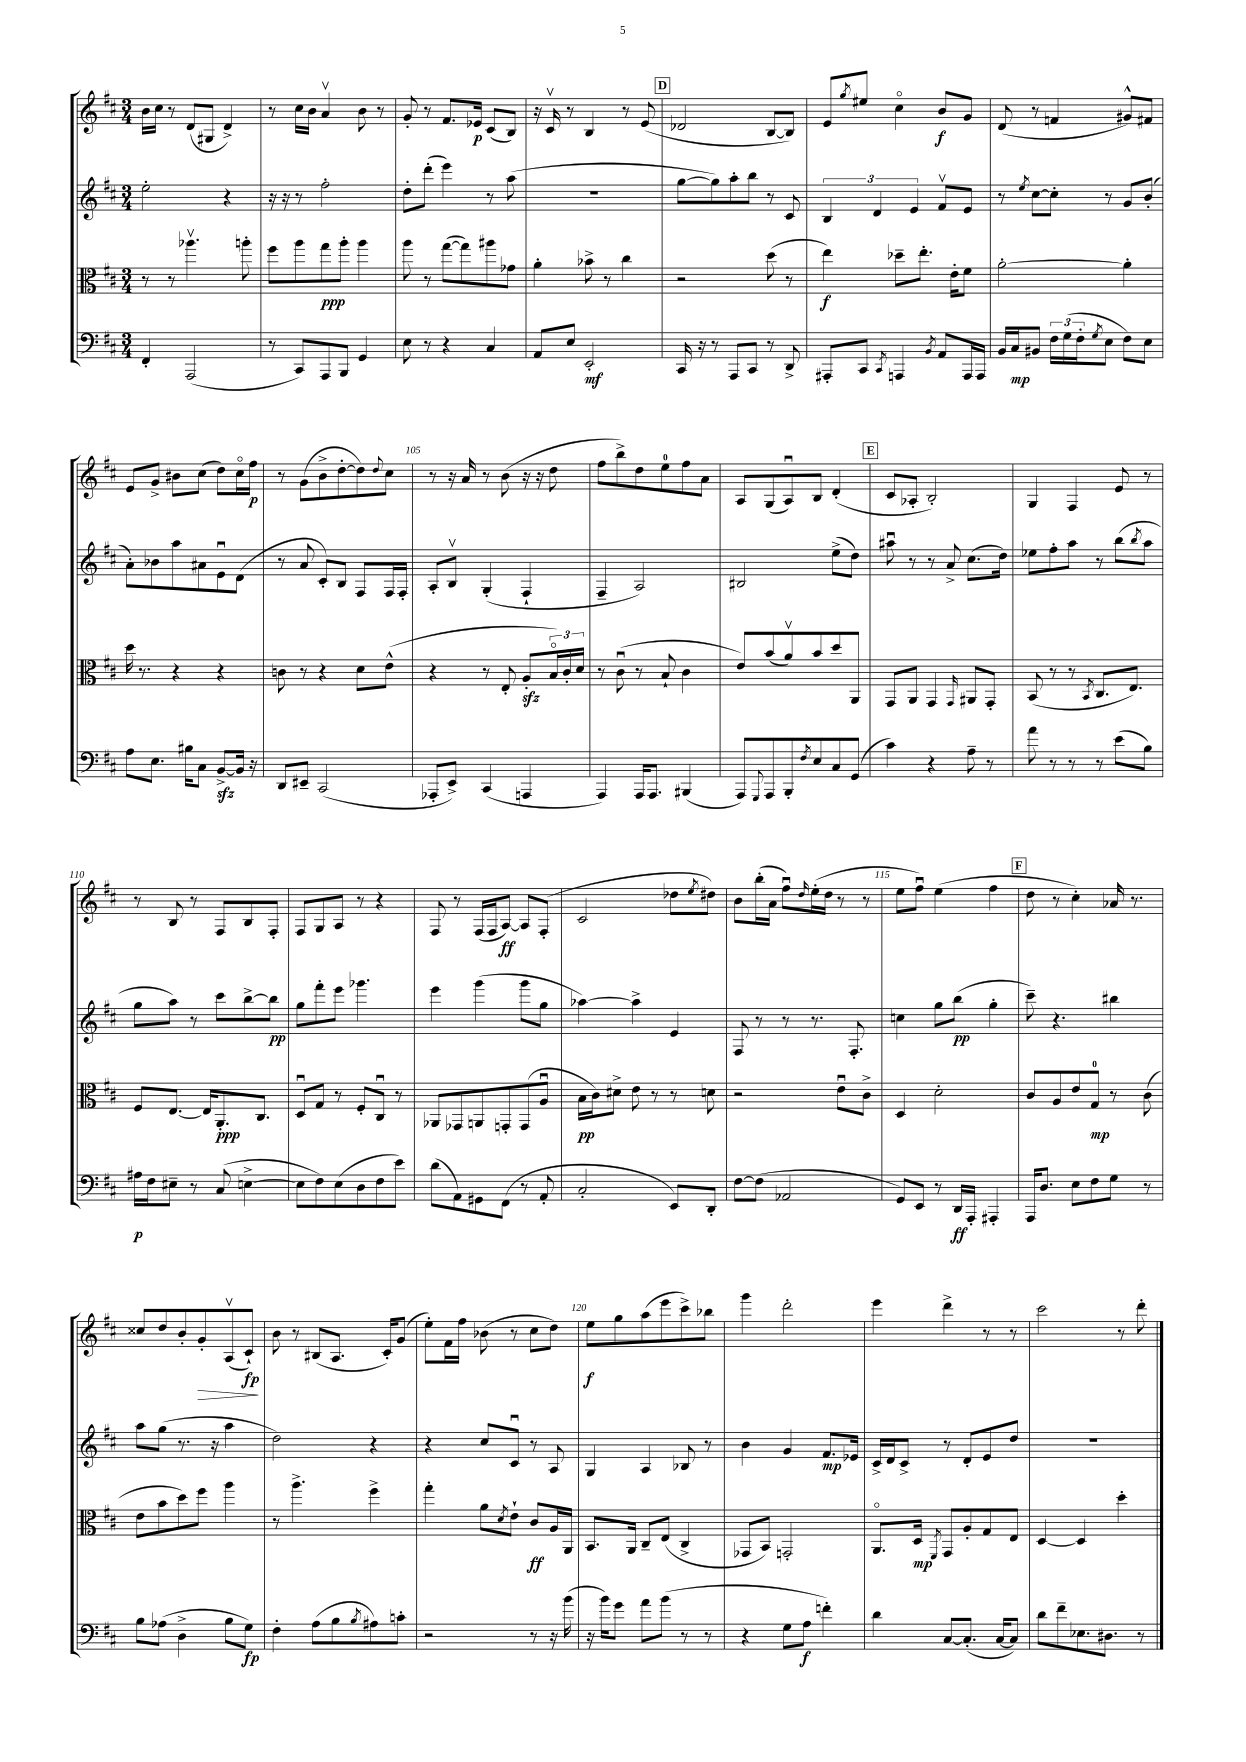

**kern	**dynam	**kern	**dynam	**kern	**dynam	**kern	**dynam
*part4	*part4	*part3	*part3	*part2	*part2	*part1	*part1
*staff4	*staff4	*staff3	*staff3	*staff2	*staff2	*staff1	*staff1
*clefF4	*	*clefC3	*	*clefG2	*	*clefG2	*
*k[f#c#]	*	*k[f#c#]	*	*k[f#c#]	*	*k[f#c#]	*
*M3/4	*	*M3/4	*	*M3/4	*	*M3/4	*
=96	=96	=96	=96	=96	=96	=96	=96
4FF#'/	.	8r	.	2ee'\	.	16b\LL	.
.	.	.	.	.	.	16cc#\JJ	.
.	.	8r	.	.	.	8r	.
(2AAA/	.	4.aa-Xv\	.	.	.	(8d/L	.
.	.	.	.	.	.	8G#X/J	.
.	.	.	.	4r	.	4d^/)	.
.	.	8aan'\	.	.	.	.	.
=97	=97	=97	=97	=97	=97	=97	=97
8r	.	8ff#\L	.	16r	.	8r	.
.	.	.	.	16r	.	.	.
8CC#/L)	.	8aa\	.	8r	.	16cc#\LL	.
.	.	.	.	.	.	16b\JJ	.
8AAA/	.	8gg\	ppp	2ff#'\	.	4av/	.
8BBB/J	.	8aa'\J	.	.	.	.	.
4GG/	.	4aa\	.	.	.	8b\	.
.	.	.	.	.	.	8r	.
=98	=98	=98	=98	=98	=98	=98	=98
8E\	.	8aa\	.	8dd'\L	.	8g'/	.
8r	.	8r	.	(8ddd'\J	.	8r	.
4r	.	([8gg\L	.	4eee\)	.	8.f#/L	.
.	.	8gg\])	.	.	.	.	.
.	.	.	.	.	.	16e-X/Jk	p
4C#/	.	8aa#X\	.	8r	.	(8c#/L	.
.	.	8g-X\J	.	(8aa\	.	8B/J)	.
=99	=99	=99	=99	=99	=99	=99	=99
8AA/L	.	4a'\	.	2.r	.	16r	.
.	.	.	.	.	.	16c#v/	.
8E/J	.	.	.	.	.	8r	.
2EE'/	mf	8b-X^\	.	.	.	4B/	.
.	.	8r	.	.	.	.	.
.	.	4cc#\	.	.	.	8r	.
.	.	.	.	.	.	(8e/	.
!!LO:REH:place=s1:t=D
=100	=100	=100	=100	=100	=100	=100	=100
16CC#/	.	2r	.	[8gg\L	.	2d-X/	.
16r	.	.	.	.	.	.	.
8r	.	.	.	8gg\])	.	.	.
8AAA/L	.	.	.	8aa'\	.	.	.
8CC#/J	.	.	.	8bb\J	.	.	.
8r	.	(8dd\	.	8r	.	[8B/L	.
8DD^/	.	8r	.	8c#/	.	8B/J])	.
=101	=101	=101	=101	=101	=101	=101	=101
8AAA#X'/L	.	4ee\)	f	6B/	.	8e/L	.
.	.	.	.	.	.	8qgg/	.
8CC#/J	.	.	.	.	.	8ee#X/J	.
.	.	.	.	6d/	.	.	.
8qCC#/	.	.	.	.	.	.	.
4AAAn/	.	8dd-X~\L	.	.	.	4cc#\	.
.	.	.	.	6e/	.	.	.
.	.	8.ee'\J	.	.	.	.	.
8qBB/	.	.	.	.	.	.	.
8AA/L	.	.	.	8f#v/L	.	8b/L	f
.	.	16e'\KL	.	.	.	.	.
16AAA/L	.	8f#\J	.	8e/J	.	8g/J	.
16AAA/JJ	.	.	.	.	.	.	.
=102	=102	=102	=102	=102	=102	=102	=102
16BB/LL	.	[2a'\	.	8r	.	(8d/	.
16C#/J	mp	.	.	.	.	.	.
.	.	.	.	8qee/	.	.	.
8BB#X/J	.	.	.	[8cc#\L	.	8r	.
24F#\LL	.	.	.	8cc#'\J]	.	4fn/	.
(24G\	.	.	.	.	.	.	.
24F#'\J	.	.	.	.	.	.	.
8qG/	.	.	.	.	.	.	.
8E\J	.	.	.	8r	.	.	.
8F#\L)	.	4a'\]	.	8g/L	.	8g#X^^/L)	.
8E\J	.	.	.	(8b'/J	.	8f#X/J	.
!!LO:LB:g=z
=103	=103	=103	=103	=103	=103	=103	=103
8A\L	.	16dd\	.	8a'\L)	.	8e/L	.
.	.	8.r	.	.	.	.	.
8.E\J	.	.	.	8b-X\	.	8g^/J	.
.	.	4r	.	8aa\	.	8b#X\L	.
16B#X\KL	.	.	.	.	.	.	.
8C#\J	.	.	.	8a#X\	.	(8cc#\J	.
[8BBzz^/L	.	4r	.	8eu\	.	8dd\L)	.
16BB/Jk]	.	.	.	(8d\J	.	16cc#\L	.
16r	.	.	.	.	.	16ff#\JJ	p
=104	=104	=104	=104	=104	=104	=104	=104
8DD/L	.	8cn\	.	8r	.	8r	.
8EE#X~/J	.	8r	.	8a/	.	(8g\L	.
(2CC#/	.	4r	.	8c#'/L)	.	8b^\	.
.	.	.	.	8B/J	.	[8dd'\	.
.	.	8d\L	.	8F#/L	.	8dd\])	.
.	.	.	.	.	.	8qqdd/	.
.	.	(8e^^\J	.	16F#/L	.	8cc#\J	.
.	.	.	.	16F#'/JJ	.	.	.
=105	=105	=105	=105	=105	=105	=105	=105
8AAA-X'/L	.	4r	.	8A'/L	.	8r	.
8EE^/J)	.	.	.	8Bv/J	.	16r	.
.	.	.	.	.	.	16a/	.
(4CC#/	.	8r	.	(4G'/	.	8r	.
.	.	8E'/	.	.	.	(8b\	.
4AAAn/	.	8Azz'/L	.	4F#`/	.	16r	.
.	.	.	.	.	.	16r	.
.	.	24B/L)	.	.	.	8dd\	.
.	.	24c#'/	.	.	.	.	.
.	.	24d/JJ	.	.	.	.	.
=106	=106	=106	=106	=106	=106	=106	=106
4AAA/)	.	8r	.	4F#~/	.	8ff#\L	.
.	.	(8c#u\	.	.	.	8bb^\)	.
16AAA/KL	.	8r	.	2A/)	.	8dd\	.
8.AAA/J	.	.	.	.	.	.	.
.	.	8B`/	.	.	.	8ee\	.
(4BBB#X/	.	4c#\	.	.	.	8ff#\	.
.	.	.	.	.	.	8a\J	.
=107	=107	=107	=107	=107	=107	=107	=107
8AAA/L)	.	8e/L)	.	2B#X/	.	8A/L	.
8qqGGG/	.	.	.	.	.	.	.
8AAA/	.	(8b/	.	.	.	(8G/	.
8BBB'/	.	8av/)	.	.	.	8Au/)	.
8qF#/	.	.	.	.	.	.	.
8E/	.	8b/	.	.	.	8B/J	.
8C#/	.	8dd/	.	(8ee^\L	.	(4d'/	.
(8GG/J	.	8AA/J	.	8dd\J)	.	.	.
!!LO:REH:place=s1:t=E
=108	=108	=108	=108	=108	=108	=108	=108
4c#\)	.	8GG/L	.	8aa#Xu\	.	8c#/L	.
.	.	8AA/J	.	8r	.	8A-X'/J	.
4r	.	4GG/	.	8r	.	2B'/)	.
.	.	.	.	8a^/	.	.	.
.	.	16qqGG/	.	.	.	.	.
8A~\	.	8AA#X/L	.	(8.cc#\L	.	.	.
8r	.	8GG'/J	.	.	.	.	.
.	.	.	.	16dd\Jk)	.	.	.
=109	=109	=109	=109	=109	=109	=109	=109
8a\	.	(8BB/	.	8ee-X\L	.	4G/	.
8r	.	8r	.	8ff#'\	.	.	.
8r	.	8r	.	8aa\J	.	4F#/	.
.	.	8qBB/	.	.	.	.	.
8r	.	8.C#/L	.	8r	.	.	.
(8e\L	.	.	.	(8bb\L	.	8e/	.
.	.	8.E/J)	.	.	.	.	.
.	.	.	.	8qbb/	.	.	.
8B\J)	.	.	.	8aa\J	.	8r	.
!!LO:LB:g=z
=110	=110	=110	=110	=110	=110	=110	=110
16A#X\LL	p	8F#/L	.	8gg\L	.	8r	.
16F#\J	.	.	.	.	.	.	.
8E#X~\J	.	[8.E/J	.	8aa\J)	.	8B/	.
8r	.	.	.	8r	.	8r	.
.	.	16E/KL]	.	.	.	.	.
(8C#/	.	8.AA'/	ppp	8ccc#\L	.	8F#/L	.
[4En^\	.	.	.	[8bb^\	.	8B/	.
.	.	8.C#/J	.	.	.	.	.
.	.	.	.	8bb\J]	pp	8F#'/J	.
=111	=111	=111	=111	=111	=111	=111	=111
8E\L]	.	8Du/L	.	8gg\L	.	8F#/L	.
8F#\)	.	8G/J	.	8fff#'\	.	8G/	.
(8E\	.	8r	.	8eee\J	.	8A/J	.
8D\	.	8F#'/L	.	4.ggg-X\	.	8r	.
8F#\	.	8C#u/J	.	.	.	4r	.
8e\J)	.	8r	.	.	.	.	.
=112	=112	=112	=112	=112	=112	=112	=112
(8d\L	.	8AA-X/L	.	4eee\	.	8F#/	.
8AA\)	.	8GG-X/	.	.	.	8r	.
8GG#X\	.	8AAn/	.	(4ggg\	.	(16F#/LL	.
.	.	.	.	.	.	16F#/J	.
(8FF#\J	.	8GGn'/	.	.	.	[8A/J)	ff
8r	.	(8GG/	.	8ggg\L	.	8A/L]	.
8AA'/	.	8Au/J	.	8gg\J	.	(8F#'/J	.
=113	=113	=113	=113	=113	=113	=113	=113
2C#'/	.	16B\LL	pp	[4aa-X\)	.	2c#/	.
.	.	16c#\J)	.	.	.	.	.
.	.	8d#X^\J	.	.	.	.	.
.	.	8e\	.	4aa-^\]	.	.	.
.	.	8r	.	.	.	.	.
8EE/L)	.	8r	.	4e/	.	8dd-X\L	.
.	.	.	.	.	.	8qee/	.
8DD'/J	.	8dn\	.	.	.	8dd#X\J)	.
=114	=114	=114	=114	=114	=114	=114	=114
[8F#\L	.	2r	.	8F#/	.	8b\L	.
(8F#\J]	.	.	.	8r	.	(16bb'\L	.
.	.	.	.	.	.	16a\JJ	.
2AA-X/	.	.	.	8r	.	8ff#u\L)	.
.	.	.	.	.	.	16qqdd/	.
.	.	.	.	8.r	.	(16ee'\L	.
.	.	.	.	.	.	16dd\JJ	.
.	.	8eu\L	.	.	.	8r	.
.	.	.	.	8.F#'/	.	.	.
.	.	8c#^\J	.	.	.	8r	.
=115	=115	=115	=115	=115	=115	=115	=115
8GG/L)	.	4D/	.	4ccn\	.	8ee\L	.
8EE/J	.	.	.	.	.	8ff#u\J)	.
8r	.	2d'\	.	8gg\L	.	(4ee\	.
16DD/LL	ff	.	.	(8bb\J	pp	.	.
16AAA'/JJ	.	.	.	.	.	.	.
4AAA#X'/	.	.	.	4gg'\	.	4ff#\	.
!!LO:REH:place=s1:t=F
=116	=116	=116	=116	=116	=116	=116	=116
16AAA/KL	.	8c#/L	.	8ccc#~\)	.	8dd\	.
8.D/J	.	.	.	.	.	.	.
.	.	8A/	.	4.r	.	8r	.
8E\L	.	8e/	.	.	.	4cc#'\)	.
8F#\	.	8G/J	mp	.	.	.	.
8G\J	.	8r	.	4bb#X\	.	16a-X/	.
.	.	.	.	.	.	8.r	.
8r	.	(8c#\	.	.	.	.	.
!!LO:LB:g=z
=117	=117	=117	=117	=117	=117	=117	=117
8B\L	.	8e\L	.	8aa\L	.	8cc##X/L	.
(8A-X\J	.	8b\	.	(8gg\J	.	8dd/	.
4D^\	.	8dd\)	.	8.r	.	8b'/	.
!	!	!	!	!	!	!	!LO:HP:b
.	.	8ff#\J	.	.	.	8g'/	>
.	.	.	.	16r	.	.	.
8B\L	.	4aa\	.	4aa\	.	(8Av/	.
8G\J)	fp	.	.	.	.	8c#`/J)	fp
.	.	.	.	.	.	.	]
=118	=118	=118	=118	=118	=118	=118	=118
4F#'\	.	8r	.	2dd\)	.	8b\	.
.	.	4.aa^\	.	.	.	8r	.
(8A\L	.	.	.	.	.	(8B#X/L	.
8B\	.	.	.	.	.	8.A/J	.
8qB/	.	.	.	.	.	.	.
8A#X\)	.	4ff#^\	.	4r	.	.	.
.	.	.	.	.	.	16c#'/KL)	.
8cn'\J	.	.	.	.	.	(8g/J	.
=119	=119	=119	=119	=119	=119	=119	=119
2r	.	4gg'\	.	4r	.	8ee'\L)	.
.	.	.	.	.	.	16f#\L	.
.	.	.	.	.	.	16ff#\JJ	.
.	.	8a\L	.	8cc#/L	.	(8b-X\	.
.	.	8qd/	.	.	.	.	.
.	.	8e`\J	.	8c#u/J	.	8r	.
8r	.	8c#/L	ff	8r	.	8cc#\L	.
16r	.	16A/L	.	8A/	.	8dd\J)	.
(16b\	.	16AA/JJ	.	.	.	.	.
=120	=120	=120	=120	=120	=120	=120	=120
16r	.	8.BB/L	.	4G/	.	8ee\L	f
16b\KL)	.	.	.	.	.	.	.
8g\J	.	.	.	.	.	8gg\	.
.	.	16AA/Jk	.	.	.	.	.
8a\L	.	8C#~/L	.	4A/	.	(8aa\	.
(8b\J	.	(8E/J	.	.	.	8eee\	.
8r	.	4C#^/	.	8B-X/	.	8ccc#^\)	.
8r	.	.	.	8r	.	8bb-X\J	.
=121	=121	=121	=121	=121	=121	=121	=121
4r	.	8GG-X/L	.	4b\	.	4ggg\	.
.	.	8BB/J)	.	.	.	.	.
8G\L	.	2GGn'/	.	4g/	.	2ddd'\	.
8A\J	f	.	.	.	.	.	.
4fn'\)	.	.	.	8.f#/L	mp	.	.
.	.	.	.	16e-X/Jk	.	.	.
=122	=122	=122	=122	=122	=122	=122	=122
4d\	.	8.AA/L	.	16c#^/LL	.	4eee\	.
.	.	.	.	16d/J	.	.	.
.	.	.	.	8c#^/J	.	.	.
.	.	16D/Jk	mp	.	.	.	.
.	.	8qFF#/	.	.	.	.	.
[8C#/L	.	8GG/L	.	8r	.	4ddd^\	.
(8.C#'/J]	.	8A'/	.	8d'/L	.	.	.
.	.	8G/	.	8e/	.	8r	.
[16C#/KL	.	.	.	.	.	.	.
8C#/J])	.	8E/J	.	8dd/J	.	8r	.
=123	=123	=123	=123	=123	=123	=123	=123
8d\L	.	[4D/	.	2.r	.	2ccc#\	.
8f#~\	.	.	.	.	.	.	.
8.E-X\	.	4D/]	.	.	.	.	.
8.D#X\J	.	.	.	.	.	.	.
.	.	4dd'\	.	.	.	8r	.
8r	.	.	.	.	.	8ddd'\	.
==	==	==	==	==	==	==	==
*-	*-	*-	*-	*-	*-	*-	*-
